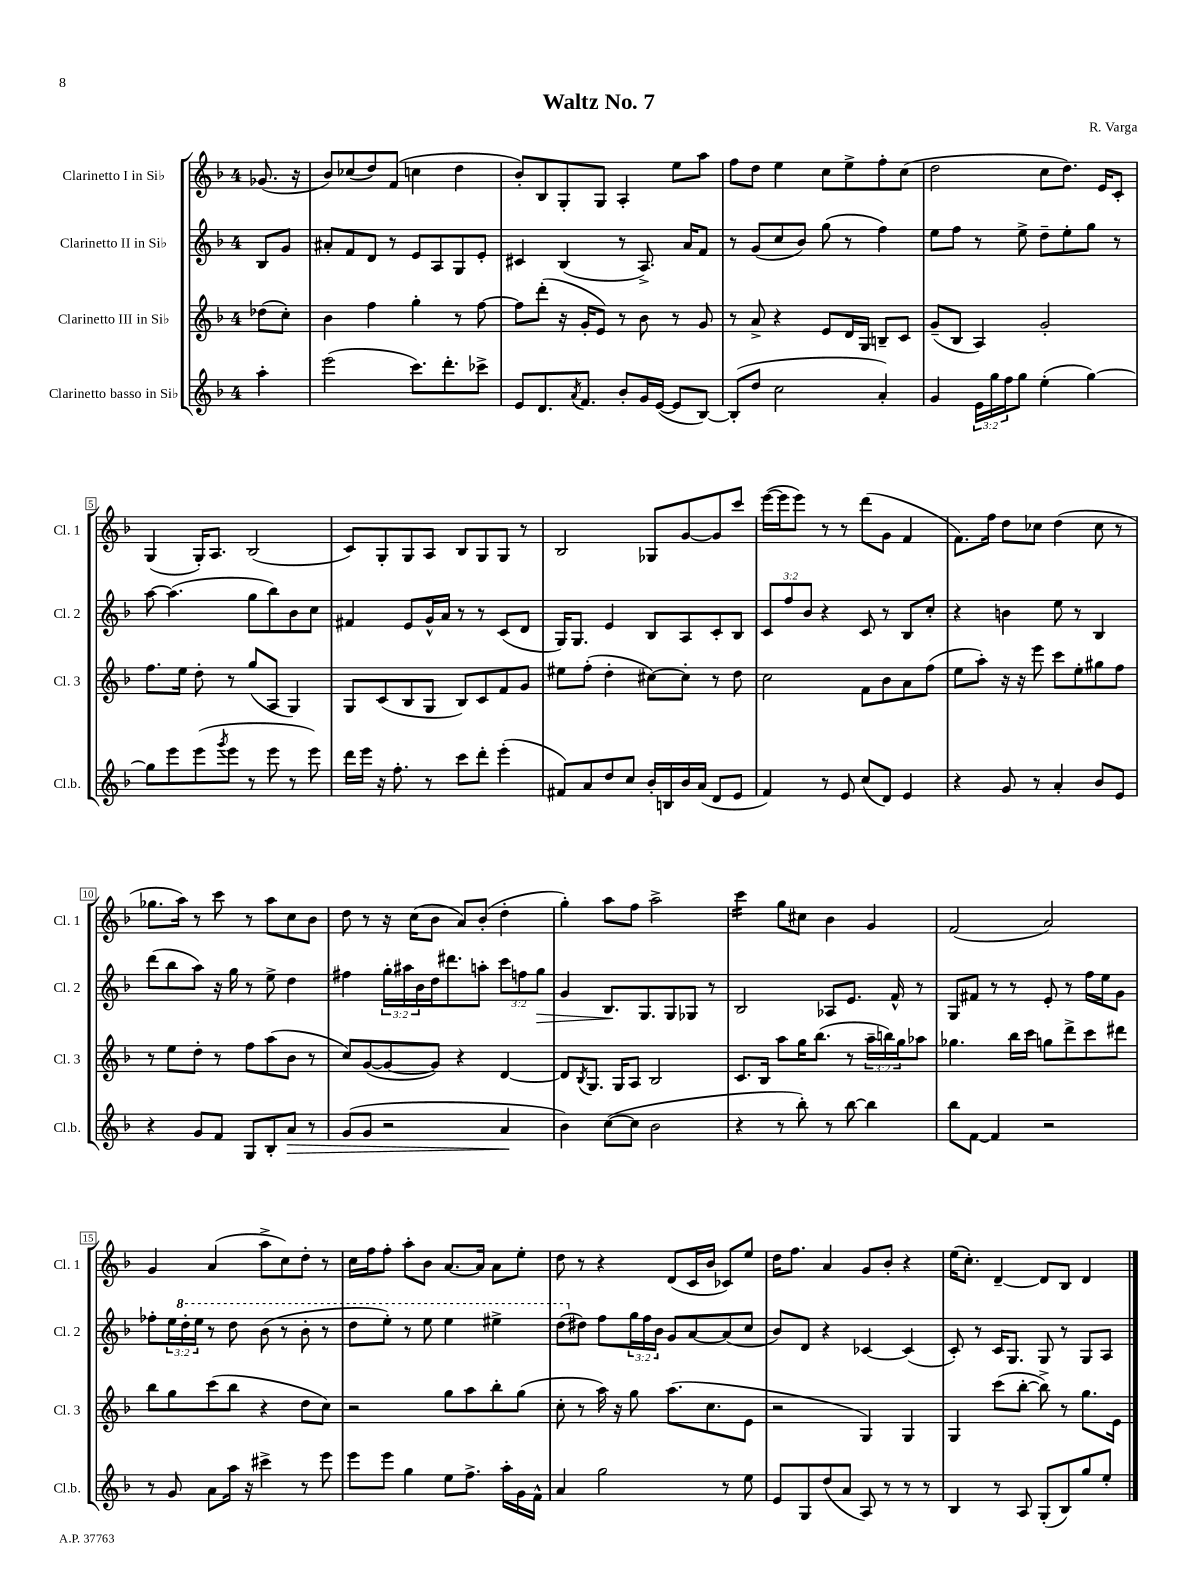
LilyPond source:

\header { title = "Waltz No. 7" composer = "R. Varga" }
<<
\new StaffGroup <<
\new Staff = "s0" \with { instrumentName = "Clarinetto I in Sib" shortInstrumentName = "Cl. 1" } {
    \clef treble \key f \major \once \override Staff.TimeSignature.style = #'single-digit \time 4/4 \partial 4
    ges'8.( r16 |
    bes'8) ces''8( d''8) f'8( c''4 d''4 |
    bes'8-.) bes8 g8-. g8 a4-. e''8 a''8 |
    f''8 d''8 e''4 c''8 e''8-> f''8-. c''8( |
    d''2 c''8 d''8.) e'16 c'8-. |
    g4( g16-.) a8. bes2( |
    c'8) g8-. g8 a8 bes8 g8 g8 r8 |
    bes2 ges8 g'8~ g'8 c'''8 |
    e'''16~( e'''16 e'''8) r8 r8 d'''8( g'8 f'4 |
    f'8.) f''16 d''8 ces''8 d''4( ces''8 r8 |
    ges''8. a''16) r8 c'''8 r8 a''8 c''8 bes'8 |
    d''8 r8 r16 c''16( bes'8 a'8) bes'8-.( d''4-. |
    g''4-.) a''8 f''8 a''2-> |
    c'''4:16 g''8 cis''8 bes'4 g'4 |
    f'2( a'2) |
    g'4 a'4( a''8-> c''8) d''8-. r8 |
    c''16 f''16 f''8-. a''8-. bes'8 a'8.~ a'16 a'8 e''8-. |
    d''8 r8 r4 d'8( c'16 bes'16 ces'8) e''8 |
    d''16 f''8. a'4 g'8 bes'8-. r4 |
    e''16( c''8.-.) d'4~-- d'8 bes8 d'4 \bar "|." |
}
\new Staff = "s1" \with { instrumentName = "Clarinetto II in Sib" shortInstrumentName = "Cl. 2" } {
    \clef treble \key f \major \once \override Staff.TimeSignature.style = #'single-digit \time 4/4 \override Staff.TupletNumber.text = #tuplet-number::calc-fraction-text \partial 4
    bes8 g'8 |
    ais'8-. f'8 d'8 r8 e'8 a8 g8 e'8-. |
    cis'4 bes4( r8 a8.->) a'16 f'8 |
    r8 g'8( c''8 bes'8) g''8( r8 f''4) |
    e''8 f''8 r8 e''8-> d''8-- e''8-. g''8 r8 |
    a''8~ a''4.( g''8 bes''8) bes'8 c''8 |
    fis'4 e'8 g'16-^ a'16 r8 r8 c'8( d'8 |
    g16) g8. e'4 bes8 a8 c'8-. bes8 |
    \tuplet 3/2 { c'8 f''8 bes'8 } r4 c'8 r8 bes8 c''8-. |
    r4 b'4 e''8 r8 bes4 |
    d'''8( bes''8 a''8) r16 g''16 r8 e''8-> d''4 |
    fis''4 \tuplet 3/2 { g''16-. ais''16 bes'16 } d''16 dis'''8. a''8-. \tuplet 3/2 { c'''8 f''8 g''8\> } |
    g'4 bes8.\! g8. g8 ges8 r8 |
    bes2 aes8 e'8. f'16-^ r8 |
    g8 fis'8 r8 r8 e'8-. r8 f''16 e''16 g'8 |
    fes''8-. \tuplet 3/2 { e''16 \ottava #1 d'''16-. e'''16 } r8 d'''8 bes''8( r8 bes''8-. r8 |
    d'''8 e'''8-.) r8 e'''8 e'''4 eis'''4-> |
    d'''8( \ottava #0 dis''8) f''8 \tuplet 3/2 { g''16 f''16 bes'16 } g'8 a'8~ a'8( c''8 |
    bes'8) d'8 r4 ces'4~ ces'4( |
    c'8-.) r8 c'16 g8. g8 r8 g8 a8 \bar "|." |
}
\new Staff = "s2" \with { instrumentName = "Clarinetto III in Sib" shortInstrumentName = "Cl. 3" } {
    \clef treble \key f \major \once \override Staff.TimeSignature.style = #'single-digit \time 4/4 \override Staff.TupletNumber.text = #tuplet-number::calc-fraction-text \partial 4
    des''8( c''8-.) |
    bes'4 f''4 g''4-. r8 f''8~ |
    f''8 d'''8-.( r16 g'16-. e'8) r8 bes'8 r8 g'8 |
    r8 a'8-> r4 e'8 d'16 g16 b8-- c'8 |
    g'8--( bes8 a4) g'2-. |
    f''8. e''16 d''8-. r8 g''8( a8 g4) |
    g8 c'8( bes8 g8 bes8) c'8 f'8 g'8 |
    eis''8 f''8-.( d''4-. cis''8~) cis''8-. r8 d''8 |
    c''2 f'8 bes'8 a'8 f''8( |
    e''8 a''8-.) r16 r16 e'''8 c'''8 e''8-. gis''8 f''8 |
    r8 e''8 d''8-. r8 f''8 a''8( bes'8 r8 |
    c''8) g'8~( g'8~ g'8) r4 d'4~ |
    d'8 \acciaccatura { bes8 } g8. g16 a8 bes2 |
    c'8. bes16 a''8 g''16 bes''8.( r8 \tuplet 3/2 { a''16-- b''16) g''16 } aes''8 |
    ges''4. bes''16 c'''16 g''8 d'''8-> c'''8 dis'''8 |
    bes''8 g''8 c'''8( bes''8 r4 d''8 c''8) |
    r2 g''8 a''8 bes''8-. g''8( |
    c''8-. r8 a''16) r16 g''8 a''8.( c''8. e'8 |
    r2 g4) g4 |
    g4 c'''8( bes''8~-. bes''8->) r8 g''8. e'16 \bar "|." |
}
\new Staff = "s3" \with { instrumentName = "Clarinetto basso in Sib" shortInstrumentName = "Cl.b." } {
    \clef treble \key f \major \once \override Staff.TimeSignature.style = #'single-digit \time 4/4 \override Staff.TupletNumber.text = #tuplet-number::calc-fraction-text \partial 4
    a''4-. |
    e'''2( c'''8.) d'''8.-. ces'''8-> |
    e'8 d'8. \acciaccatura { a'8 } f'8. bes'8-. g'16 e'16~( e'8 bes8~) |
    bes8-.( d''8 c''2 a'4-.) |
    g'4 \tuplet 3/2 { e'16 g''16 f''16 } g''8 e''4-.( g''4~) |
    g''8 e'''8 e'''8( \acciaccatura { g'''8 } e'''8 r8 e'''8 r8 e'''8) |
    d'''16 e'''16 r16 f''8.-. r8 c'''8 d'''8-. e'''4-.( |
    fis'8) a'8 d''8 c''8 bes'16-. b16 bes'16 a'16( d'8 e'8 |
    f'4) r8 e'8 c''8( d'8) e'4 |
    r4 g'8 r8 a'4-. bes'8 e'8 |
    r4 g'8 f'8 g8 bes8-. a'8\> r8 |
    g'8( g'8 r2 a'4\! |
    bes'4) c''8~( c''8 bes'2 |
    r4 r8 bes''8-.) r8 bes''8~ bes''4 |
    bes''8 f'8~ f'4 r2 |
    r8 g'8 a'8 a''16 r16 cis'''4-> r8 e'''8 |
    e'''8 e'''8 g''4 e''8 f''8.-> a''16-. g'16 f'16-^ |
    a'4 g''2 r8 e''8 |
    e'8 g8 d''8( a'8 a8) r8 r8 r8 |
    bes4 r8 a8 g8-.( bes8) g''8 e''8-. \bar "|." |
}
>>
>>
\layout { \context { \Score \override BarNumber.stencil = #(make-stencil-boxer 0.1 0.3 ly:text-interface::print) } }
